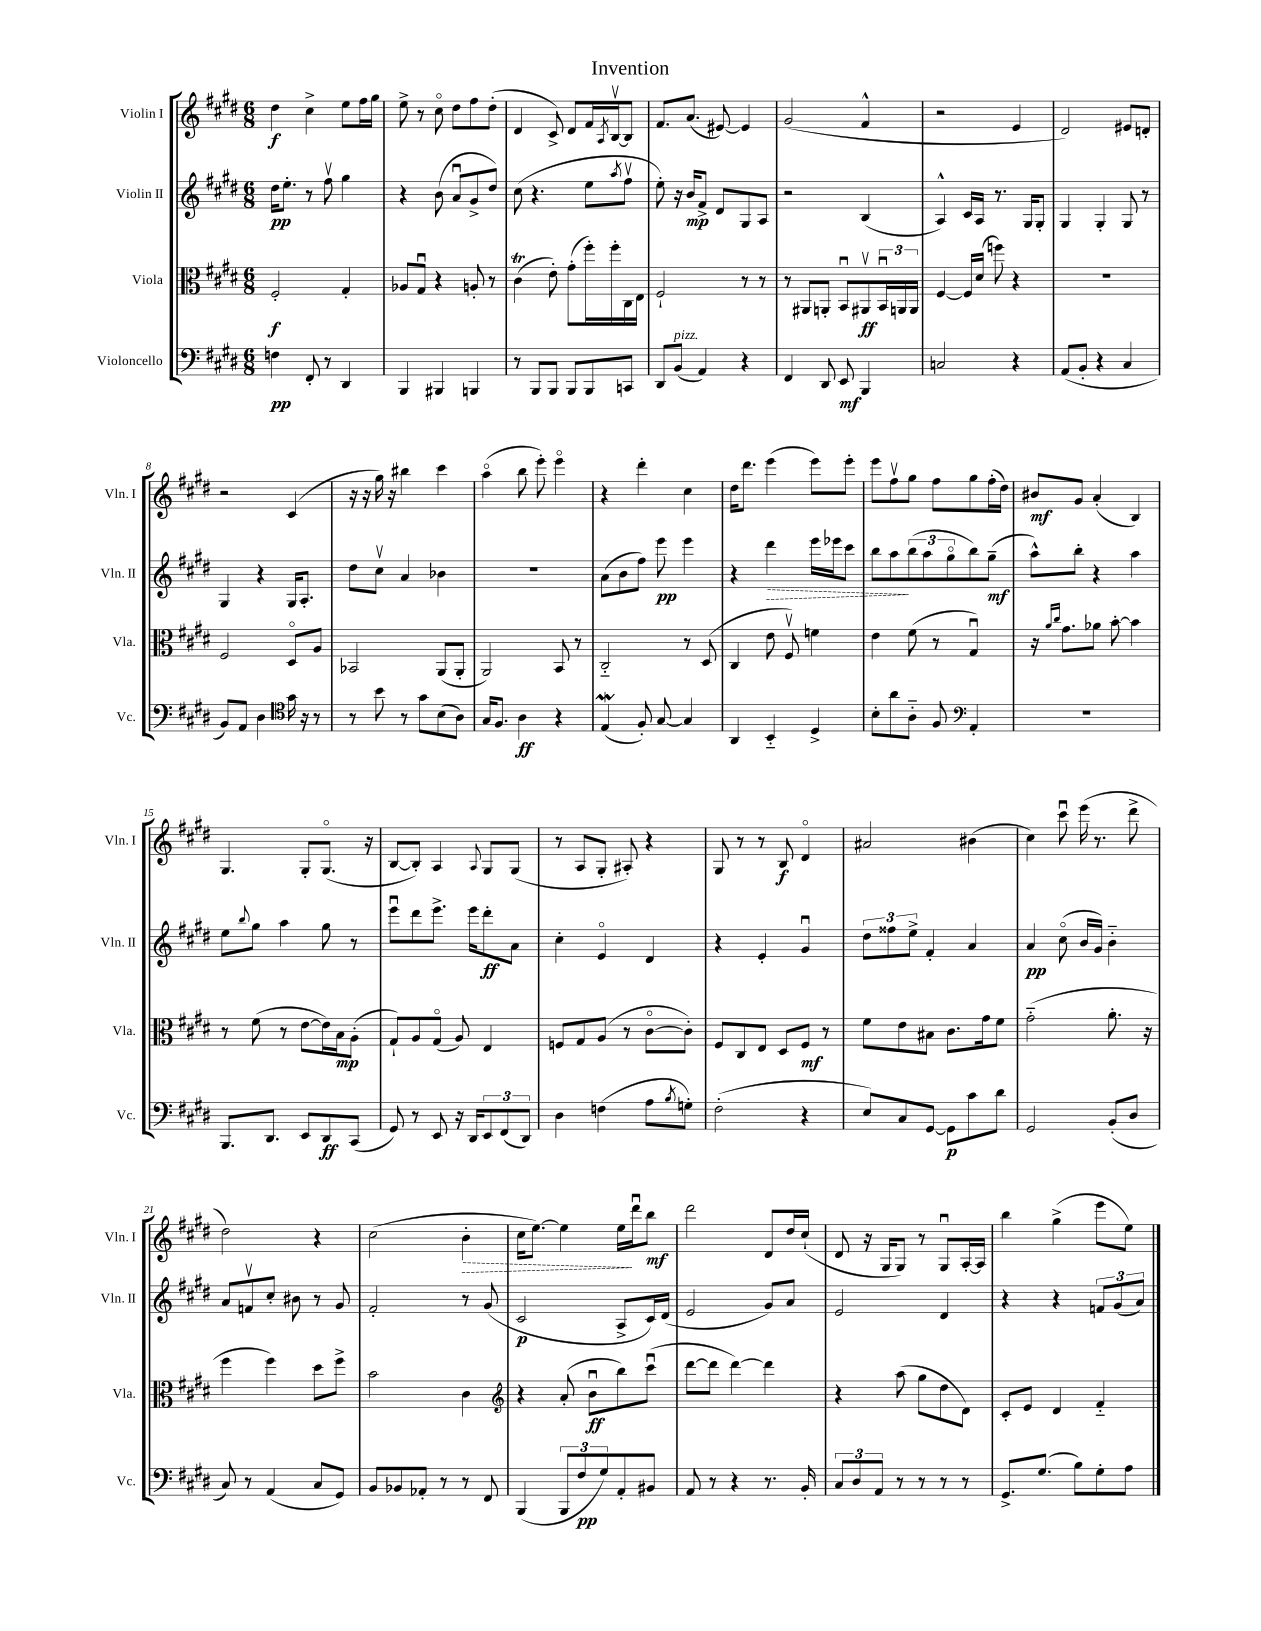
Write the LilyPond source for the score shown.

\header { title = "Invention" }
<<
\new StaffGroup <<
\new Staff = "s0" \with { instrumentName = "Violin I" shortInstrumentName = "Vln. I" } {
    \clef treble \key e \major \numericTimeSignature \time 6/8
    dis''4\f cis''4-> e''8 fis''16 gis''16 |
    e''8-> r8 cis''8\flageolet dis''8 fis''8 dis''8-.( |
    dis'4 cis'8->) dis'8 fis'16 \acciaccatura { a8 } b16~\upbow b8 |
    fis'8. a'8.( eis'8~) eis'4 |
    gis'2( fis'4-^ |
    r2 e'4 |
    dis'2) eis'8 d'8-. |
    r2 cis'4( |
    r16 r16 gis''16) r16 bis''4 cis'''4 |
    a''4\flageolet( b''8 e'''8-.) e'''4\flageolet |
    r4 dis'''4-. cis''4 |
    dis''16 dis'''8. e'''4( e'''8) e'''8-. |
    e'''8 fis''8\upbow gis''8 fis''8 gis''8 fis''16-.( dis''16) |
    bis'8\mf gis'8 a'4-.( b4) |
    gis4. gis8-. gis8.\flageolet( r16 |
    b8~ b8-.) a4 \appoggiatura { a8 } gis8 gis8( |
    r8 a8 gis8-. ais8-.) r4 |
    gis8 r8 r8 b8\f dis'4\flageolet |
    ais'2 bis'4( |
    cis''4) cis'''8\downbow e'''16( r8. dis'''8-> |
    dis''2) r4 |
    cis''2( \once \override Hairpin.style = #'dashed-line b'4-.\> |
    cis''16 e''8.~) e''4 e''16\! dis'''16\downbow b''8\mf |
    dis'''2 dis'8 dis''16 cis''16-!( |
    dis'8 r16 gis16 gis8) r8 gis8\downbow a16~-. a16 |
    b''4 gis''4->( e'''8 e''8) \bar "|." |
}
\new Staff = "s1" \with { instrumentName = "Violin II" shortInstrumentName = "Vln. II" } {
    \clef treble \key e \major \numericTimeSignature \time 6/8
    dis''16\pp e''8.-. r8 fis''8\upbow gis''4 |
    r4 b'8( a'8\downbow gis'8-> dis''8) |
    cis''8( r4. e''8 \acciaccatura { a''8 } fis''8\upbow |
    e''8-.) r16 b'16\mp fis'8-> dis'8 gis8 a8 |
    r2 b4( |
    a4-^) cis'16 a16 r8. gis16 gis8-. |
    gis4 gis4-. gis8 r8 |
    gis4 r4 gis16 a8.-. |
    dis''8 cis''8\upbow a'4 bes'4 |
    R2. |
    a'8( b'8 fis''8) e'''8\pp e'''4 |
    r4 \once \override Hairpin.style = #'dashed-line dis'''4\> e'''16 ees'''16 cis'''8 |
    b''8 a''8\! \tuplet 3/2 { b''8( a''8 gis''8\flageolet } b''8) gis''8--\mf( |
    a''8-^) b''8-. r4 a''4 |
    e''8 \appoggiatura { b''8 } gis''8 a''4 gis''8 r8 |
    e'''8\downbow dis'''8 e'''8.-> e'''16 dis'''8-.\ff a'8 |
    cis''4-. e'4\flageolet dis'4 |
    r4 e'4-. gis'4\downbow |
    \tuplet 3/2 { dis''8 fisis''8 e''8-> } fis'4-. a'4 |
    a'4\pp cis''8\flageolet( b'16 gis'16) b'4-_ |
    a'8 f'8\upbow cis''8-. bis'8 r8 gis'8 |
    fis'2-. r8 gis'8( |
    cis'2\p a8-> cis'16) dis'16( |
    e'2 gis'8) a'8 |
    e'2 dis'4 |
    r4 r4 \tuplet 3/2 { f'8 gis'8( a'8) } \bar "|." |
}
\new Staff = "s2" \with { instrumentName = "Viola" shortInstrumentName = "Vla." } {
    \clef alto \key e \major \numericTimeSignature \time 6/8
    fis2-.\f gis4-. |
    aes8 gis8\downbow r4 a8-. r8 |
    cis'4\trill( e'8-.) gis'8-.( fis''16-.) fis''16-. cis16 e16 |
    fis2-! r8 r8 |
    r8 ais,8 a,8-. b,8\downbow ais,8\upbow\ff \tuplet 3/2 { b,16\downbow a,16 a,16 } |
    fis4~ fis16 dis'16( f''8) r4 |
    R2. |
    fis2 dis8\flageolet a8 |
    bes,2 a,8( a,8-. |
    a,2) b,8 r8 |
    cis2-_ r8 dis8( |
    cis4 e'8 fis8\upbow) f'4 |
    e'4 fis'8( r8 gis4\downbow) |
    r16 \grace { a'16 cis''16 } gis'8. aes'8 b'8~-. b'4 |
    r8 fis'8( r8 e'8~ e'16) b16\mp a8-.( |
    gis8-!) a8 gis8\flageolet( a8) e4 |
    f8 gis8 a8( r8 cis'8~\flageolet cis'8-.) |
    fis8 cis8 e8 dis8 fis8\mf r8 |
    fis'8 e'8 bis8 cis'8. gis'16 fis'8 |
    gis'2-_( a'8.-. r16 |
    fis''4 fis''4) dis''8 fis''8-> |
    b'2 cis'4 |
    \clef treble r4 a'8-.( b'8\downbow\ff b''8) cis'''8\downbow( |
    dis'''8~ dis'''8 dis'''4~) dis'''4 |
    r4 a''8( gis''8 dis''8 dis'8) |
    cis'8-. e'8 dis'4 fis'4-_ \bar "|." |
}
\new Staff = "s3" \with { instrumentName = "Violoncello" shortInstrumentName = "Vc." } {
    \clef bass \key e \major \numericTimeSignature \time 6/8
    f4\pp fis,8-. r8 dis,4 |
    b,,4 bis,,4 b,,4 |
    r8 b,,8 b,,8 b,,8 b,,8 c,8 |
    dis,8 b,8^\markup { \italic "pizz." }( a,4) r4 |
    fis,4 dis,8 e,8\mf b,,4 |
    c2 r4 |
    a,8( b,8-. r4 cis4 |
    b,8) a,8 dis4 \clef tenor gis'16 r16 r8 |
    r8 b'8 r8 gis'8 b8( a8) |
    gis16 fis8. a4\ff r4 |
    e4\mordent( fis8-.) gis8~ gis4 |
    a,4 b,4-_ dis4-> |
    b8-. a'8 a8-_ fis8 \clef bass a,4-. |
    R2. |
    b,,8. dis,8. e,8 dis,8\ff cis,8( |
    gis,8) r8 e,8 r16 dis,16 \tuplet 3/2 { e,8 fis,8( dis,8) } |
    dis4 f4( a8 \acciaccatura { b8 } g8-.) |
    fis2-.( r4 |
    e8) cis8 gis,8~ gis,8\p cis'8 dis'8 |
    gis,2 b,8-.( dis8 |
    cis8) r8 a,4( cis8 gis,8) |
    b,8 bes,8 aes,8-. r8 r8 fis,8 |
    b,,4( \tuplet 3/2 { b,,8 fis8\pp gis8) } a,8-. bis,8 |
    a,8 r8 r4 r8. b,16-. |
    \tuplet 3/2 { cis8 dis8 a,8 } r8 r8 r8 r8 |
    gis,8.-> gis8.( b8) gis8-. a8 \bar "|." |
}
>>
>>
